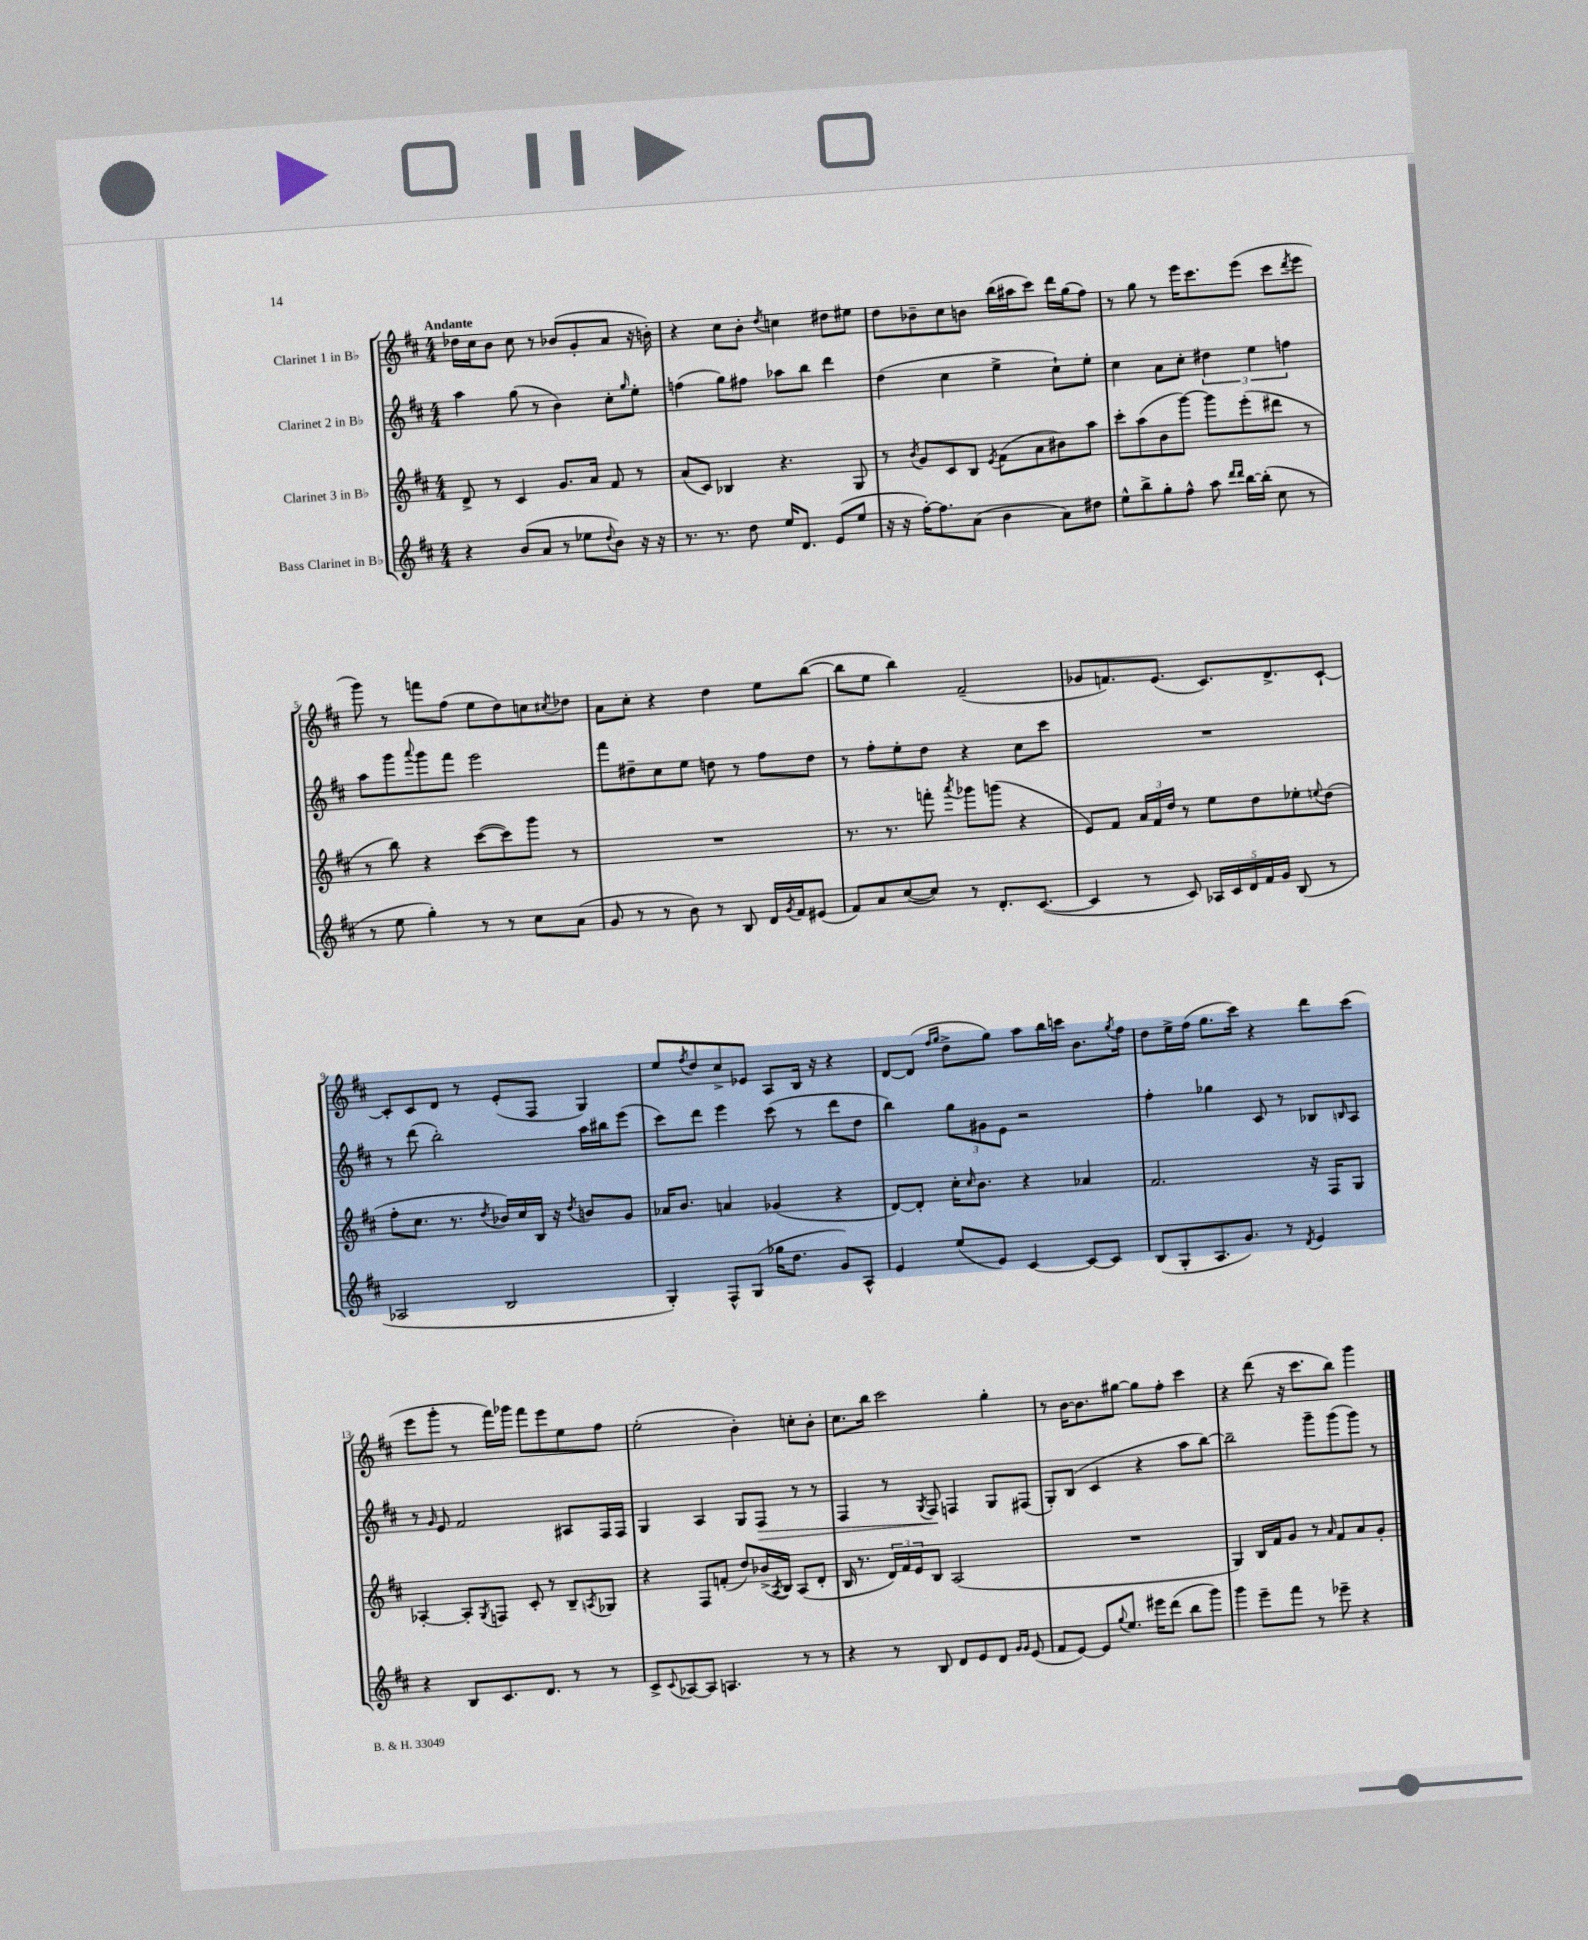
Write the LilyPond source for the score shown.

<<
\new StaffGroup <<
\new Staff = "s0" \with { instrumentName = "Clarinet 1 in Bb" } {
    \clef treble \key d \major \numericTimeSignature \time 4/4 \tempo "Andante"
    des''16 cis''16 b'8 cis''8 r8 bes'8( g'8-. a'8 r16 b'16-.) |
    r4 cis''8 b'8-. \acciaccatura { d''8 } c''4 dis''8 eis''8 |
    d''8 bes'8-- cis''8 b'8 b''16( ais''16 cis'''8) d'''16 g''16( fis''8) |
    r8 g''8 r8 e'''16 cis'''8. e'''8( cis'''8 \acciaccatura { d'''8 } e'''8 |
    g'''8) r8 f'''8 fis''8( e''8 d''8) c''8 \acciaccatura { cis''8 } des''8 |
    a'8 cis''8-. r4 d''4 e''8 b''8~( |
    b''8 e''8 b''4) fis'2--( |
    ges'8 f'8.) e'8.( cis'8.) d'8.-> cis'8~-! |
    cis'8-. cis'8 d'8 r8 e'8-.( fis8 g4) |
    e''8 \acciaccatura { fis''8 } d''8 cis''8-> ees'8 a8 b16 r16 r4 |
    d'8~ d'8( \grace { fis''16 g''16 } d''8-> g''8) a''8 b''16 c'''16 b'8. \acciaccatura { g''8 } fis''16 |
    d''8 e''16-> fis''16( g''8. cis'''16) r4 d'''8 cis'''8( |
    e'''8 g'''8-. r8 fis'''16) ges'''16 fis'''8 e'''8 e''8 fis''8 |
    e''2-.( b'4-.) c''8-. b'8-. |
    cis''8. b''16 cis'''2 g''4-. |
    r8 b'16~ b'8. gis''8~ gis''8 fis''8-. cis'''4 |
    r4 d'''8( r16 cis'''8. b''8) g'''4 \bar "|." |
}
\new Staff = "s1" \with { instrumentName = "Clarinet 2 in Bb" } {
    \clef treble \key d \major \numericTimeSignature \time 4/4
    a''4 g''8( r8 b'4) cis''8-. \grace { g''16 } e''8-. |
    f''4( g''8) fis''8 aes''8 b''8 d'''4 |
    d''4( cis''4 e''4-> cis''8-!) e''8-. |
    cis''4 a'8 cis''8-. \tuplet 3/2 { dis''4 e''4 f''4 } |
    a''8 g'''8 \appoggiatura { a'''8 } g'''8 fis'''8 e'''2 |
    fis'''8 dis''8-- cis''8 e''8 d''8 r8 fis''8 d''8 |
    r8 fis''8-. e''8-. d''8 r4 cis''8 cis'''8 |
    R1 |
    r8 d'''8( b''2-.) a''16 bis''16 e'''8( |
    cis'''8) d'''8 e'''4 cis'''8( r8 d'''8 d''8 |
    b''4) \tuplet 3/2 { g''8 gis'8 e'8 } r2 |
    fis''4-. ges''4 cis'8 r8 bes8 \grace { b16 } a8 |
    r8 \grace { g'16 } e'8 fis'2 ais8 fis16 fis16 |
    g4 a4 g8 fis8\> r8 r8 |
    fis4 r8 \acciaccatura { g8 } fis8\! f4 g8 fis8( |
    g8-.) b8( cis'4 r4 a''8 b''8~) |
    b''2-- g'''8-- g'''8( g'''8) r8 \bar "|." |
}
\new Staff = "s2" \with { instrumentName = "Clarinet 3 in Bb" } {
    \clef treble \key d \major \numericTimeSignature \time 4/4
    d'8-> r8 cis'4 g'8. a'16 fis'8 r8 |
    a'8( cis'8) bes4 r4. g8 |
    r8 \acciaccatura { b'8 } g'8 cis'8 b8 \acciaccatura { e'8 } fis'8( a'8 bis'8) a''8 |
    cis'''8-. a''8( b'8 g'''8~) g'''8 e'''8-.( dis'''8 r8 |
    r8 b''8) r4 cis'''8~( cis'''8) g'''8 r8 |
    R1 |
    r8. r8. f'''8-. \acciaccatura { a'''8 } ges'''8 g'''8( r4 |
    e'8) fis'8 \tuplet 3/2 { a'16 fis'16 d''16 } r8 e''8 d''8 ees''8-. \appoggiatura { e''8 } d''8( |
    fis''8-. cis''8. r8. \acciaccatura { d''8 } bes'16) cis''16 b16 r16 \acciaccatura { d''8 } b'8 g'8 |
    aes'16 b'8. a'4 ges'4( r4 |
    d'8~) d'8-. cis''16-. \grace { cis''16 } b'8. r4 aes'4 |
    fis'2. r16 fis16 g8 |
    aes4~-. aes8-. \acciaccatura { g8 } f8 cis'8-. r8 b8-- \acciaccatura { a8 } ges8 |
    r4 fis8 f'8-.( d''8) bes'16->( \acciaccatura { a8 } b16) a8( d'8-. |
    b16 r8. \tuplet 3/2 { d'16) fis'16 e'16 } b8 a2( |
    R1 |
    g4) b16 fis'16 g'8 r8 \grace { a'16 } fis'8 a'8 g'8-. \bar "|." |
}
\new Staff = "s3" \with { instrumentName = "Bass Clarinet in Bb" } {
    \clef treble \key d \major \numericTimeSignature \time 4/4
    r4 b'8( a'8 r8 ees''8 \appoggiatura { d''8 } b'8) r16 r16 |
    r8. r8. d''8 e''16 d'8. e'8( e''8 |
    r16 r16 fis''16~-.) fis''8. a'8( b'4 a'8) dis''8 |
    e''8-^ b''8-> g''8-. fis''8-^ a''8 \grace { d'''16 d'''16 } b''16~ b''16-.( cis''8 r8 |
    r8 e''8 g''4-.) r8 r8 cis''8 a'8( |
    g'8 r8 r8 b'8) r8 b8 d'16 \acciaccatura { g'8 } fis'16 eis'8( |
    fis'8) a'8 cis''8~( cis''8) r8 d'8.-. cis'8.~( |
    cis'4 r8 cis'8) \tuplet 5/4 { aes16 cis'16 d'16 fis'16 g'16 } b8( r8 |
    aes2 b2 |
    g4-.) fis8-^ g8( ges''16 d''8. g'8) a8-^ |
    e'4 e''8( e'8) cis'4~ cis'8~ cis'8 |
    b8( g8-. a8. g'8.) r8 \acciaccatura { d'8 } e'4 |
    r4 b8 cis'8. d'8. r8 r8 |
    cis'8-> \appoggiatura { cis'8 } aes8~ aes8 a4. r8 r8 |
    r4 r8 b8 d'8 e'8 d'8 \grace { g'16 g'16 } e'8( |
    fis'8 e'8~) e'8 \appoggiatura { g''8 } e''8. eis'''16 d'''8( b''8 g'''8) |
    g'''4 e'''8-- fis'''8 r8 ees'''8-- r4 \bar "|." |
}
>>
>>
